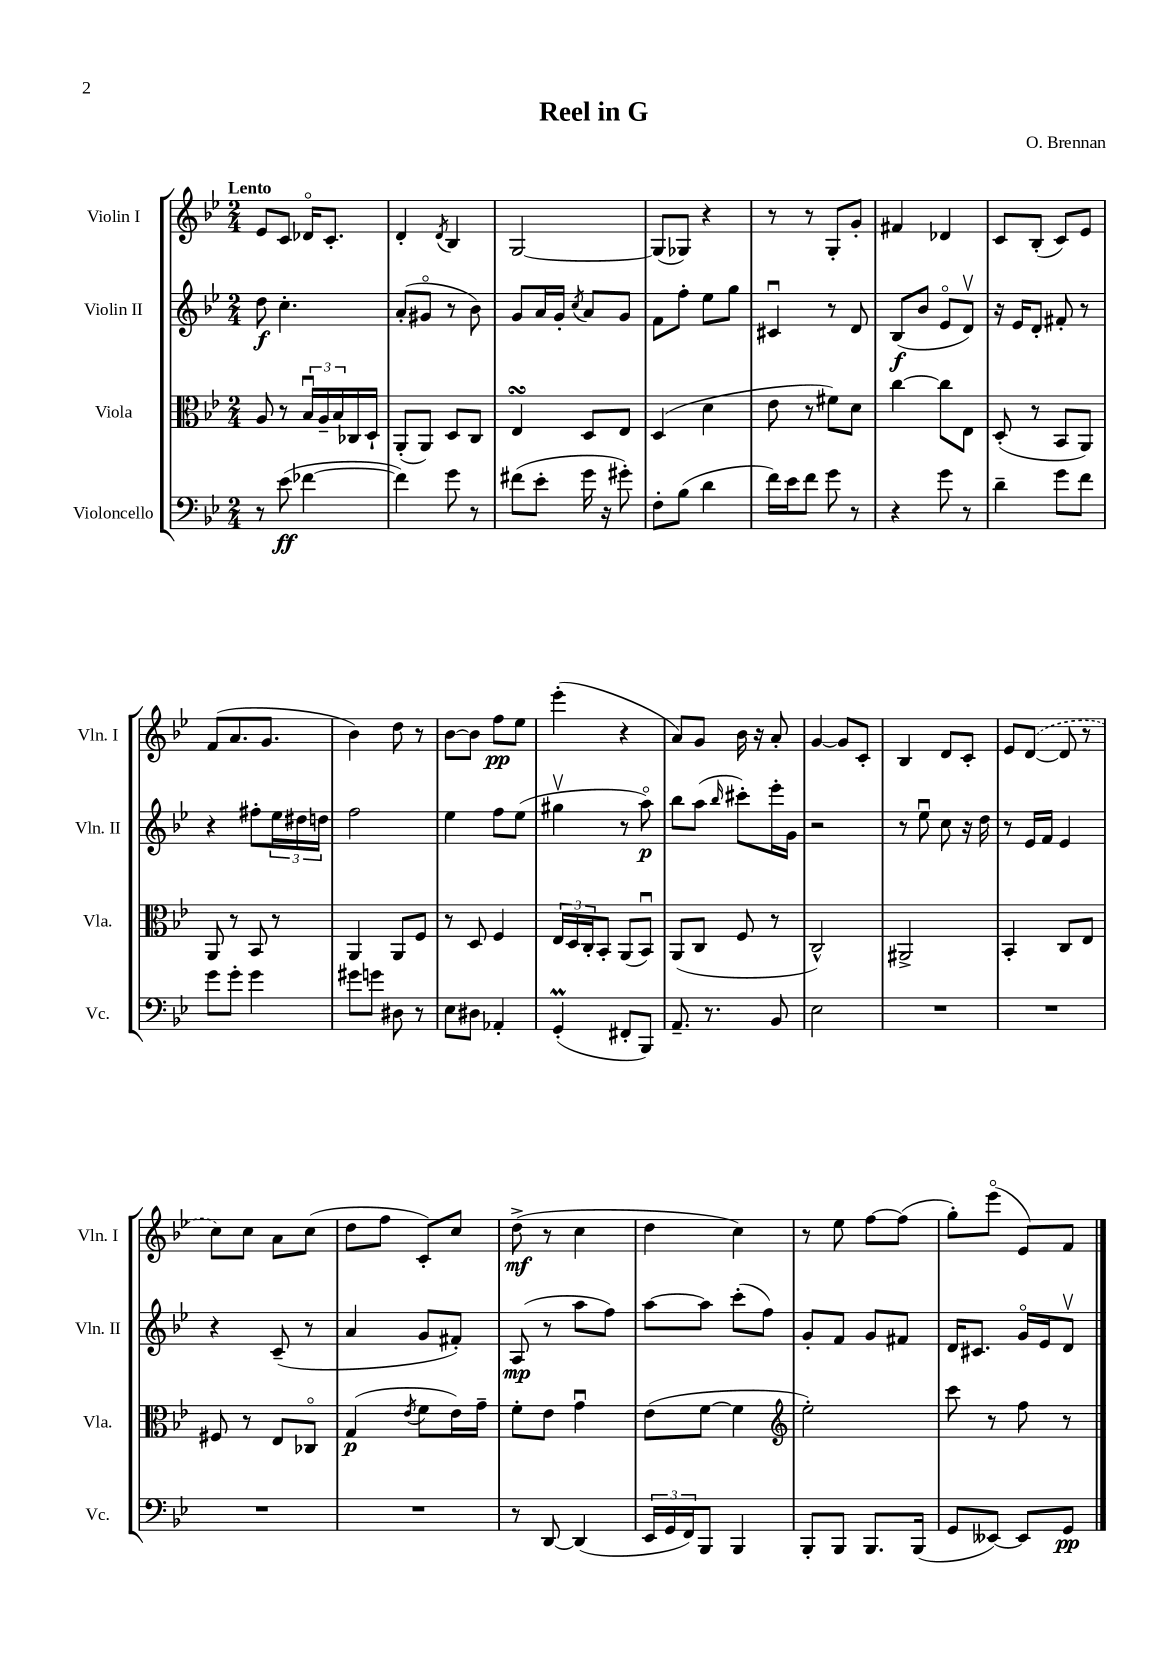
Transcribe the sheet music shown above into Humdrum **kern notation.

**kern	**kern	**kern	**kern
*staff4	*staff3	*staff2	*staff1
*clefF4	*clefC3	*clefG2	*clefG2
*k[b-e-]	*k[b-e-]	*k[b-e-]	*k[b-e-]
*M2/4	*M2/4	*M2/4	*M2/4
8r	8A/	8dd\	8e-/L
(8e-\	8r	4.cc'\	8c/J
[4f-\	24B-u/LL	.	16d-o/LK
.	24A~/	.	.
.	.	.	8.c'/J
.	24B-/	.	.
.	16C-/	.	.
.	16D`/JJ	.	.
=	=	=	=
4f-\])	(8AA'/L	(8a'/L	4d'/
.	8AA/J)	8g#o/J	.
.	.	.	8qd/
8g\	8D/L	8r	4B-/
8r	8C/J	8b-\)	.
=	=	=	=
(8f#\L	4E-/	8g/L	[2G/
8e-'\J	.	16a/L	.
.	.	16g'/JJ	.
.	.	8qcc/	.
16g\	8D/L	8a/L	.
16r	.	.	.
8g#'\)	8E-/J	8g/J	.
=	=	=	=
8F'\L	(4D/	8f\L	(8G/]L
(8B-\J	.	8ff'\J	8G-/J)
4d\	4d\	8ee-\L	4r
.	.	8gg\J	.
=	=	=	=
16f\LL)	8e-\	4c#u/	8r
16e-\J	.	.	.
8f\J	8r	.	8r
8g\	8f#\L)	8r	8G'/L
8r	8d\J	8d/	8g'/J
=	=	=	=
4r	[4cc\	(8B-/L	4f#/
.	.	8b-/J	.
8g\	8cc\]L	8e-o/L	4d-/
8r	8E-\J	8dv/J)	.
=	=	=	=
4d~\	(8D'/	16r	8c/L
.	.	16e-/LK	.
.	8r	8d'/J	(8B-'/J
8g\L	8BB-/L	8f#'/	8c/L)
8f\J	8AA/J)	8r	8e-/J
=	=	=	=
8g\L	8AA/	4r	(8f/L
8g'\J	8r	.	8.a/
4g\	8BB-/	8ff#'\L	.
.	.	.	8.g/J
.	8r	24ee-\L	.
.	.	24dd#\	.
.	.	24dd\JJ	.
=	=	=	=
8g#\L	4AA/	2ff\	4b-\)
8g\J	.	.	.
8D#\	8AA/L	.	8dd\
8r	8F/J	.	8r
=	=	=	=
8E-\L	8r	4ee-\	[8b-\L
8D#\J	8D/	.	8b-\]J
4AA-'/	4F/	8ff\L	8ff\L
.	.	(8ee-\J	8ee-\J
=	=	=	=
(4GG'/	24E-/LL	4gg#v\	(4eee-'\
.	24D/	.	.
.	24C'/J	.	.
.	8BB-'/J	.	.
8FF#'/L	(8AA/L	8r	4r
8BBB-/J)	8BB-u/J)	8aao\)	.
=	=	=	=
8.AA~/	(8AA/L	8bb-\L	8a/L)
.	8C/J	(8aa\J	8g/J
8.r	.	.	.
.	.	16qqbb-/	.
.	8F/	8ccc#'\L)	16b-\
.	.	.	16r
8BB-/	8r	16eee-'\L	8a'/
.	.	16g\JJ	.
=	=	=	=
2E-\	2C^^/)	2r	[4g/
.	.	.	8g/]L
.	.	.	8c'/J
=	=	=	=
2r	2AA#^/	8r	4B-/
.	.	8ee-u\	.
.	.	8cc\	8d/L
.	.	16r	8c'/J
.	.	16dd\	.
=	=	=	=
2r	4BB-'/	8r	8e-/L
.	.	16e-/LL	([8d/J
.	.	16f/JJ	.
.	8C/L	4e-/	8d/]
.	8E-/J	.	8r
=	=	=	=
2r	8F#/	4r	8cc\L)
.	8r	.	8cc\J
.	8E-/L	(8c~/	8a\L
.	8C-o/J	8r	(8cc\J
=	=	=	=
2r	(4G/	4a/	8dd\L
.	.	.	8ff\J
.	8qe-/	.	.
.	8f\L	8g/L	8c'/L)
.	16e-\L)	8f#'/J)	8cc/J
.	16g~\JJ	.	.
=	=	=	=
8r	8f'\L	(8A/	(8dd^\
[8DD/	8e-\J	8r	8r
(4DD/]	4gu\	8aa\L	4cc\
.	.	8ff\J)	.
=	=	=	=
24EE-/LL	(8e-\L	[8aa\L	4dd\
24GG/	.	.	.
24FF/J)	.	.	.
8BBB-/J	[8f\J	8aa\]J	.
4BBB-/	4f\]	(8ccc'\L	4cc\)
.	.	8ff\J)	.
=	=	=	=
*	*clefG2	*	*
8BBB-'/L	2ee-'\)	8g'/L	8r
8BBB-/J	.	8f/J	8ee-\
8.BBB-/L	.	8g/L	[8ff\L
.	.	8f#/J	(8ff\]J
(16BBB-/Jk	.	.	.
=	=	=	=
8GG/L	8ccc\	16d/LK	8gg'\L)
.	.	8.c#/J	.
[8EE--/J)	8r	.	(8eee-o\J
8EE--/]L	8ff\	16go/LL	8e-/L)
.	.	16e-/J	.
8GG/J	8r	8dv/J	8f/J
==	==	==	==
*-	*-	*-	*-
